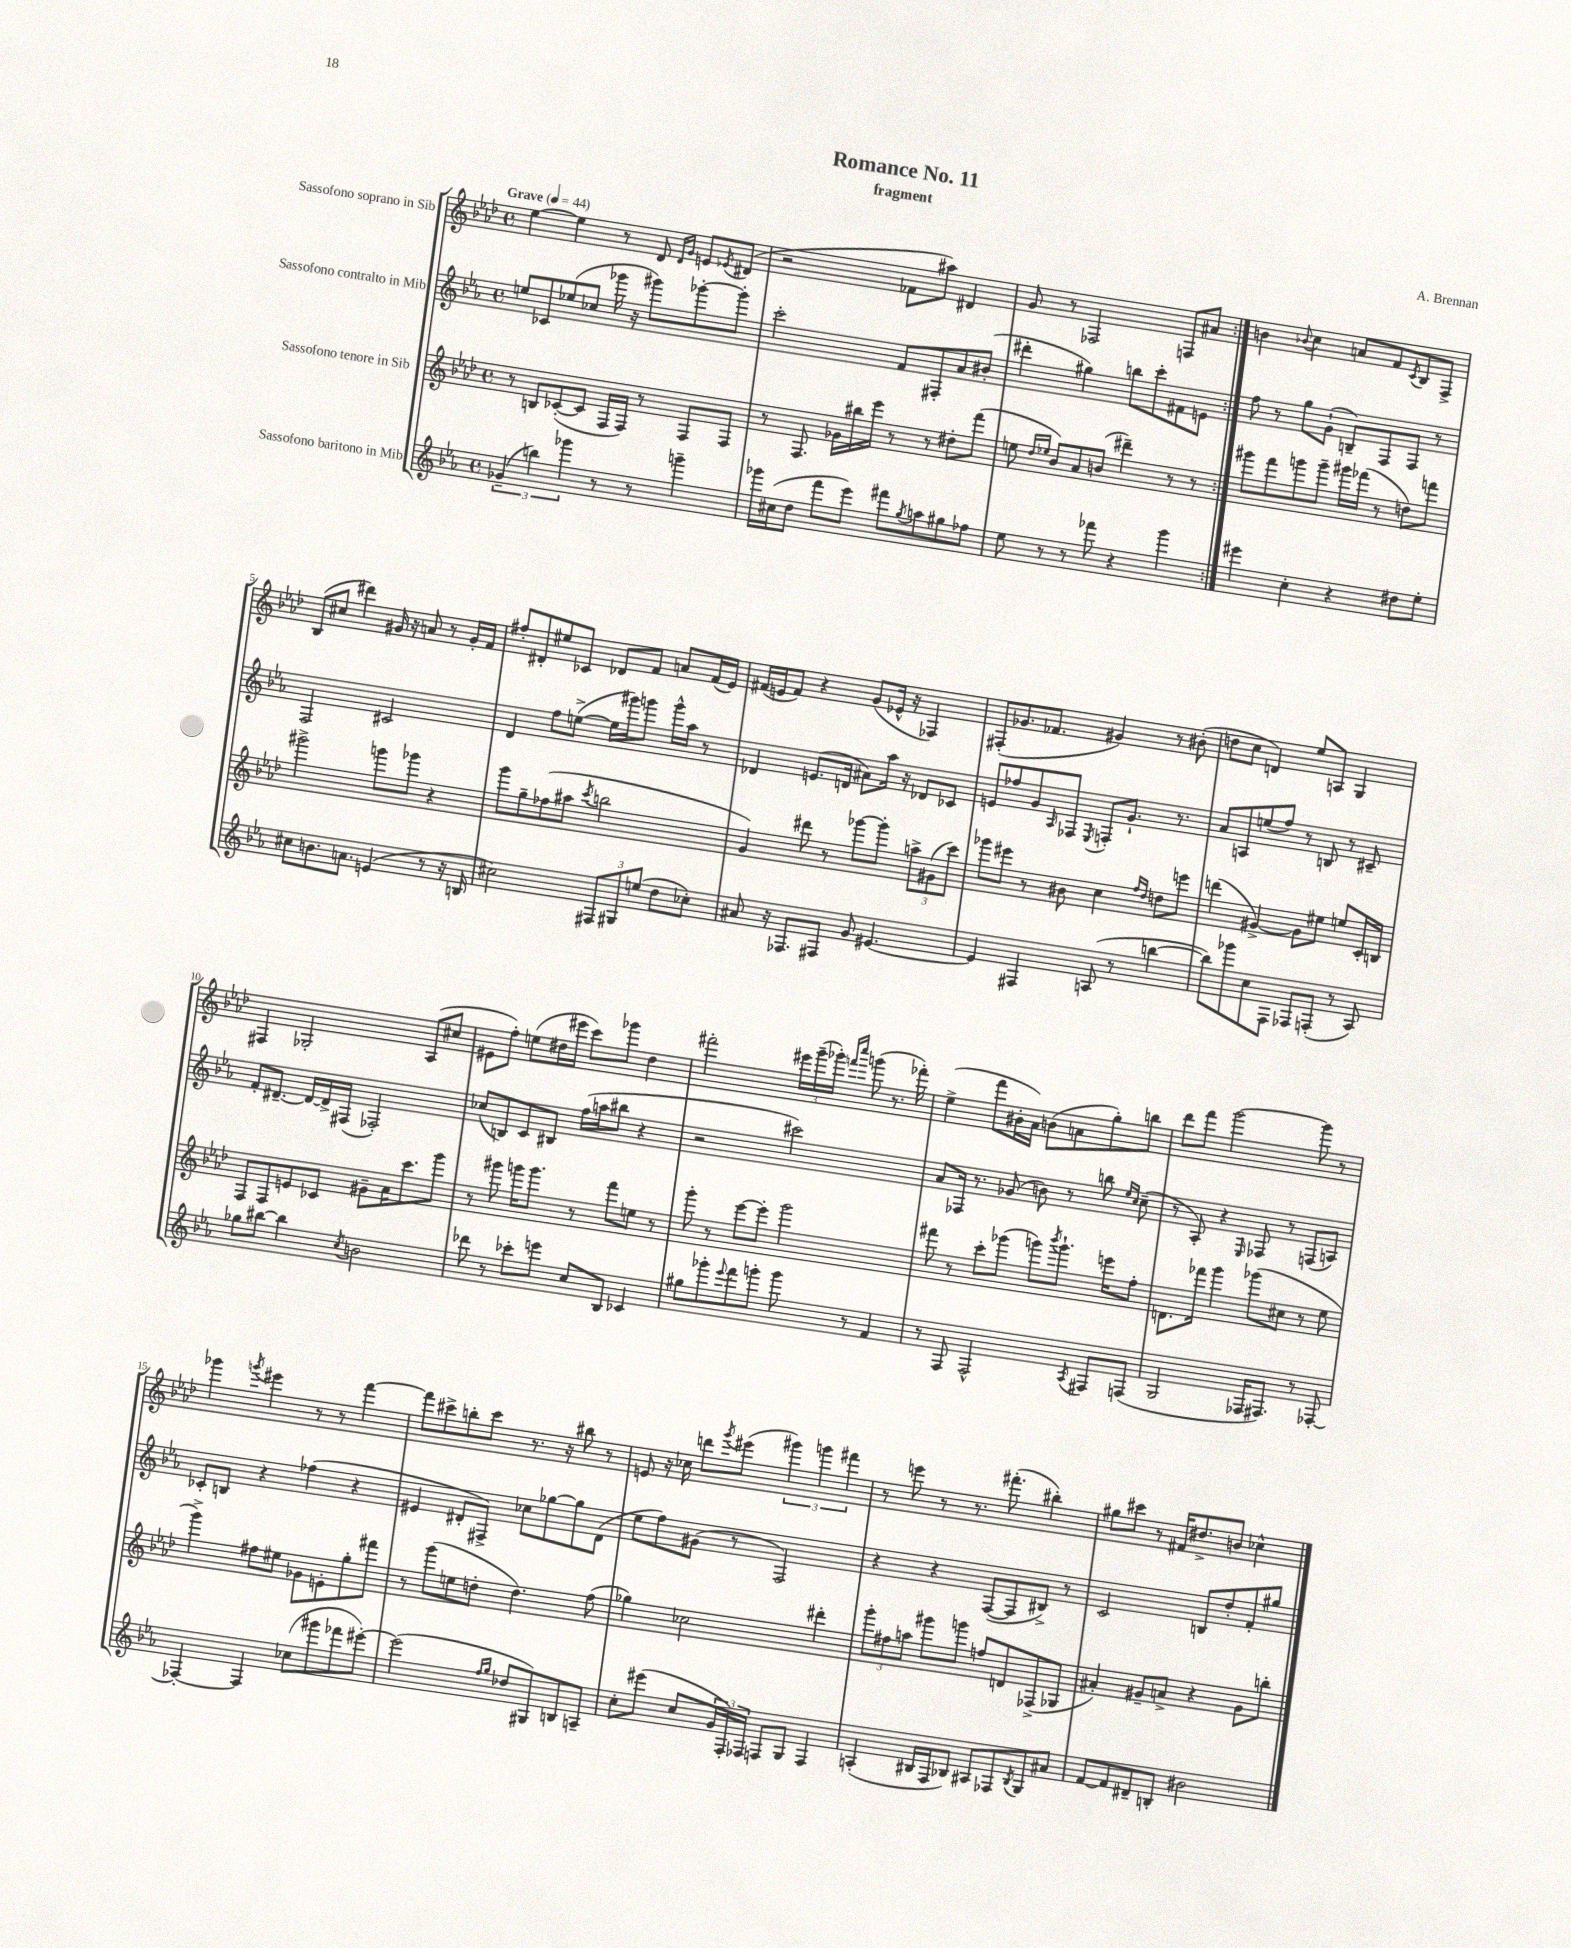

**kern	**kern	**kern	**kern
*part4	*part3	*part2	*part1
*staff4	*staff3	*staff2	*staff1
*I"Sassofono baritono in Mib	*I"Sassofono tenore in Sib	*I"Sassofono contralto in Mib	*I"Sassofono soprano in Sib
*clefG2	*clefG2	*clefG2	*clefG2
*k[b-e-a-]	*k[b-e-a-d-]	*k[b-e-a-]	*k[b-e-a-d-]
*M4/4	*M4/4	*M4/4	*M4/4
*met(c)	*met(c)	*met(c)	*met(c)
*MM44	*MM44	*MM44	*MM44
=1	=1	=1	=1
!	!	!	!LO:TX:a:B:t=Grave
(6g-X~/	8r	8een/L	[4ee-\
.	8Bn/L	8c-X/	.
6bbn\)	.	.	.
.	([8c-X'/	(8ee-X/	4ee-\]
6ggg-X\	.	.	.
.	8c-/J]	8cc-X/J	.
8r	16F/LL	16ggg-X\	8r
.	16F/JJ)	16r	.
8r	8r	8ggg#X\L)	8d-/
.	.	.	16qqd-/LL
.	.	.	16qqg/JJ
4gggn~\	8F/L	[8ggg-X'\	8en/L
.	.	.	8qe-X/
.	8F/J	8ggg-'\J]	(8d#X/J
=2	=2	=2	=2
16ggg-X\LL	8r	2ccc'\	2r
(16cc#X\J	.	.	.
8dd\J	8.F/	.	.
8fff\L	.	.	.
.	16g-X\LL	.	.
8eee-\J)	16bb#X\	.	.
.	16eee-\JJ	.	.
8fff#X\L	8r	8f/L	8f-X\L
8qgg/	.	.	.
8aan\	8r	8F#X'/	8aa#X\J)
8gg#X\	8dd#X'\L	8a-/	4d#X/
8ff-X\J	(8fff\J	(8b#X'/J	.
=3	=3	=3	=3
8ee-\	8een\	4ddd#X'\	8g/
.	16qqdd-/LL	.	.
.	16qqee-X/JJ	.	.
8r	8b-/L)	.	8r
8r	8a-/	4gg#X\)	2F-X/
8fff-X\	(8bn/J	.	.
4r	4ddd#X~\)	8bbn\L	.
.	.	8ccc'\	.
4ggg\	8r	8f#X\	8Fn/L
.	8r	8en\J	8a#X/J
=4:|!	=4:|!	=4:|!	=4:|!
4eee#X\	8ggg#X\L	8ff\	4bn\
.	8fff\	8r	.
.	.	.	8qqb-X/
4cc'\	8gggn\	8gg\L	4cc\
.	8ggg~\J	(8g`\J	.
4r	16ggg#X\LL	8Bn~/L)	8an/L
.	(16fff-X\JJ	.	.
.	8r	8F/	8f/
.	.	.	8qc/
8dd#X\L	8ddn\L)	8F/J	8B-/
8ee-'\J	8fffn\J	8r	8F^/J
!!LO:LB:g=z
=5	=5	=5	=5
8cc#X\L	2ggg#X^\	2F/	(8B-/L
8.bn\	.	.	8cc#X/J
.	.	.	4ddd#X\)
8.an\J	.	.	.
(4en/	8gggn\L	2c#X/	16g#X/
.	.	.	16r
.	8ggg-X\J	.	8an/
8r	4r	.	8r
16r	.	.	16g#'/LL
16Bn/	.	.	16f/JJ
=6	=6	=6	=6
2cc#X\)	8ggg\L	4d/	8ff#X'/L
.	8gg~\	.	8d#X'/
.	(8ff-X\	8ff\L	8ee#X/
.	8aa#X\J	([8een^\J	8c-X/J
.	8qccc/	.	.
12F#X/L	2bbn\	16ee\LL]	8d-X/L
.	.	16ggg#X\J)	.
12G#X/	.	.	.
.	.	8gggn\J	8f/J
(12een/J	.	.	.
8dd\L	.	16ggg^^\LL	8an/L
.	.	16aa-\JJ	.
8cc-X'\J)	.	8r	(16f/L
.	.	.	16e-/JJ)
=7	=7	=7	=7
8a#X/	4g/)	4d-X/	(16f#X/LL
.	.	.	16en/J
16r	.	.	8f#/J)
8.F-X/L	.	.	.
.	8ddd#X\	(8.en/L	4r
8F#X/J	8r	.	.
.	.	16dn/Jk	.
8g/	[8ggg-X\L	8a#X\L)	(8g/L
[4.e#X/	8ggg-'\J]	16aa-\Jk	16e-X^^/Jk
.	.	16r	16r
.	12aan^\L	8d-X/L	4F-X/)
.	(12g#X\	.	.
.	.	8c-X/J	.
.	12ccc\J)	.	.
=8	=8	=8	=8
4e#/]	8ggg-X\L	8en/L	(8F#X'/L
.	8eee#X\J	8ff-X/	8.g-X/
4F#X/	8r	8g/	.
.	.	.	8.f-X/J
.	.	16qqA-/	.
.	8b#X\	8F-X/J	.
.	.	8qE-/	.
(8An/	4cc\	8Fn'/L	4g#X/)
8r	.	8.g`/J	.
.	16qqff/LL	.	.
.	16qqdd-/JJ	.	.
[4bbn\	8ddn\L	.	8r
.	.	8.r	.
.	8eeen\J	.	(8b#X'\
=9	=9	=9	=9
8bb\L])	(4dddn\	8a-/L	8ddn\L
8ggg-X\	.	8An/	8cc\J
8cc\	[4g#X^/)	(8een/	4dn/)
8F\J	.	8ff/J)	.
8F-X/L	8g#\L]	8r	8ee-/L
(8Fn'/J	8ee#X\J	8Bn/	8An/J
8r	8een/L	8r	4G/
8A-/)	16c'/L	8c#X~/	.
.	16Bn/JJ	.	.
!!LO:LB:g=z
=10	=10	=10	=10
8gg-X\L	8F/L	8f'/L	4F#X/
[8bb#X\J	8F/	[8.d#X~/J	.
4bb#\]	8en/	.	2G-X'/
.	.	16d#/LL_	.
.	8c-X/J	16d#^/]	.
.	.	(16F#X/JJ	.
8qcc/	.	.	.
2bn\	8g#X~\L	2F-X'/)	.
.	16a-\K	.	.
.	8.ccc\	.	.
.	.	.	(8A-/L
.	8ggg\J	.	8cc#X/J
=11	=11	=11	=11
8ddd-X\	8r	(8cc-X/L	8e#X\L
8r	8ggg#X\	8Bn/)	8ff'\J)
8ccc-X'\L	16gggn\KL	8c/	(8een\L
.	8.ggg\J	.	.
8eeen\J	.	8B#X/J	16dd#X\L
.	.	.	16eee#X\JJ
8cc/L	8r	(16ff\LL	8ccc\L)
.	.	16aan\J	.
8B-/J	8fff\L	8bb#X\J	8ggg-X\J
4c-X/	8een\J	4r	4dd#\
.	8r	.	.
=12	=12	=12	=12
8gg#X\L	8ggg'\	2r	2fff#X'\
8ggg-X'\	8r	.	.
8qqeee-/	.	.	.
8fff\	[8eee-\L	.	.
8gggn'\J	8eee-'\J]	.	.
8ggg\	2ggg\	2ccc#X\)	24eee#X\LL
.	.	.	(24ggg~\
.	.	.	24ggg-X'\JJ)
.	.	.	16qqfffn/LL
.	.	.	16qqcccc/JJ
8r	.	.	(8gggn\
4f/	.	.	8.r
.	.	.	16fff-X'\)
=13	=13	=13	=13
8r	8fff#X\	8a-/L	(4ee-^\
8F/	8r	16F-X/Jk	.
.	.	8.r	.
2F^^/	8ccc'\L	.	8fff\L
.	(8ggg-X\J	(8g-X/	16b#X'\L
.	.	.	16a-\JJ)
.	8gggn\L)	8bn\)	(8bn\L
.	8qbbb-/	.	.
.	8.ggg`\J	8r	8an\
8qA-/	.	.	.
8F#X/L	.	8bbn\	8gg'\)
.	16eeen\KL	.	.
.	.	16qqee-/LL	.
.	.	16qqcc/JJ	.
(8Fn/J	8ff'\J	(8cc~\	8bbn\J
=14	=14	=14	=14
2G/	8.dn\L	8r	8ddd-\L
.	.	8A-'/)	8fff\J
.	16fff-X\Jk	.	.
.	4ggg\	4r	[2ggg\
.	.	16qqE-/	.
16F-X/KL	(8ggg-X\L	8F-X/	.
8.F#X/J)	.	.	.
.	8cc#X\J	8r	.
8r	8r	(8Fn/L	8ggg\]
[8F-X'/	8ee-\	8An/J)	8r
!!LO:LB:g=z
=15	=15	=15	=15
4F-X'/_	4ggg^\)	8c-X'/L	4ggg-X\
.	.	8Bn/J	.
.	.	.	8qgggn/
4F-/]	8ff#X\L	4r	4eee#X\
.	8ee#X\J	.	.
(8cc-X\L	8g-X\L	(4ff-X\	8r
8ggg#X\	8en'\	.	8r
8fff-X\	8gg'\	4r	[4fff\
[8eee#X'\J)	8fff#X\J	.	.
=16	=16	=16	=16
(2eee#\]	8r	4e#X/	8fff\L]
.	(8ggg\L	.	8ccc#X^\
.	8een\	8d#X'/L	8bbn'\
.	8ddn'\J	8F#X^/J)	8ccc#\J
16qqff/LL	.	.	.
16qqgg/JJ	.	.	.
8dd-X/L	4.dd\)	8cc-X\L	8.r
8G#X/)	.	[8gg-X\	.
.	.	.	16r
8Bn/	.	8gg-\]	8bb#X\
8An~/J	(8ff\	(8d#\J	8r
=17	=17	=17	=17
8cc'\L	4gg-X\)	8ee-\L	8en/
(8eee#X\J	.	8ff\)	16r
.	.	.	16cc-X\
8cc/L	2cc-X\	(8g#X\J	8dddn\L
.	.	.	8qggg/
24g/L	.	8r	(8eee#X\J
24F'/)	.	.	.
24F-X/JJ	.	.	.
8Fn/L	.	2F/)	6ggg#X\)
8G/J	.	.	.
.	.	.	6gggn\
4F/	4ddd#X'\	.	.
.	.	.	6fff#X\
=18	=18	=18	=18
(4An'/	12ggg'\L	4r	8r
.	12ff#X\	.	.
.	.	.	8eeen\
.	12aan\J	.	.
16B#X/LL	8ggg#X\L	4r	8r
16F/J	.	.	.
8B-X/J)	8gggn\J	.	8.r
8A#X/L	8ffn/L	([8F/L	.
.	.	.	(8.fff#X'\
8F-X/	8dn/	8F/]	.
8qB-/	.	.	.
8G/	(8F-X^/	8B#X^/J)	4bb#X'\)
8a#X/J	8G-X/J	8r	.
=19	=19	=19	=19
[8f/L	4a#X'/)	2c/	8gg#X\L
8f/]	.	.	8ccc#X\J
8d#X~/	8g#X~/L	.	8r
8Bn'/J	8an^/J	.	16f#X/KL
.	.	.	8.dd#X^/
2b#X\	4r	8Bn/L	.
.	.	8dd'/	8bn/J
.	8g#\L	8f'/	4cc-X^^\
.	8bbn'\J	8gg#X/J	.
==	==	==	==
*-	*-	*-	*-
